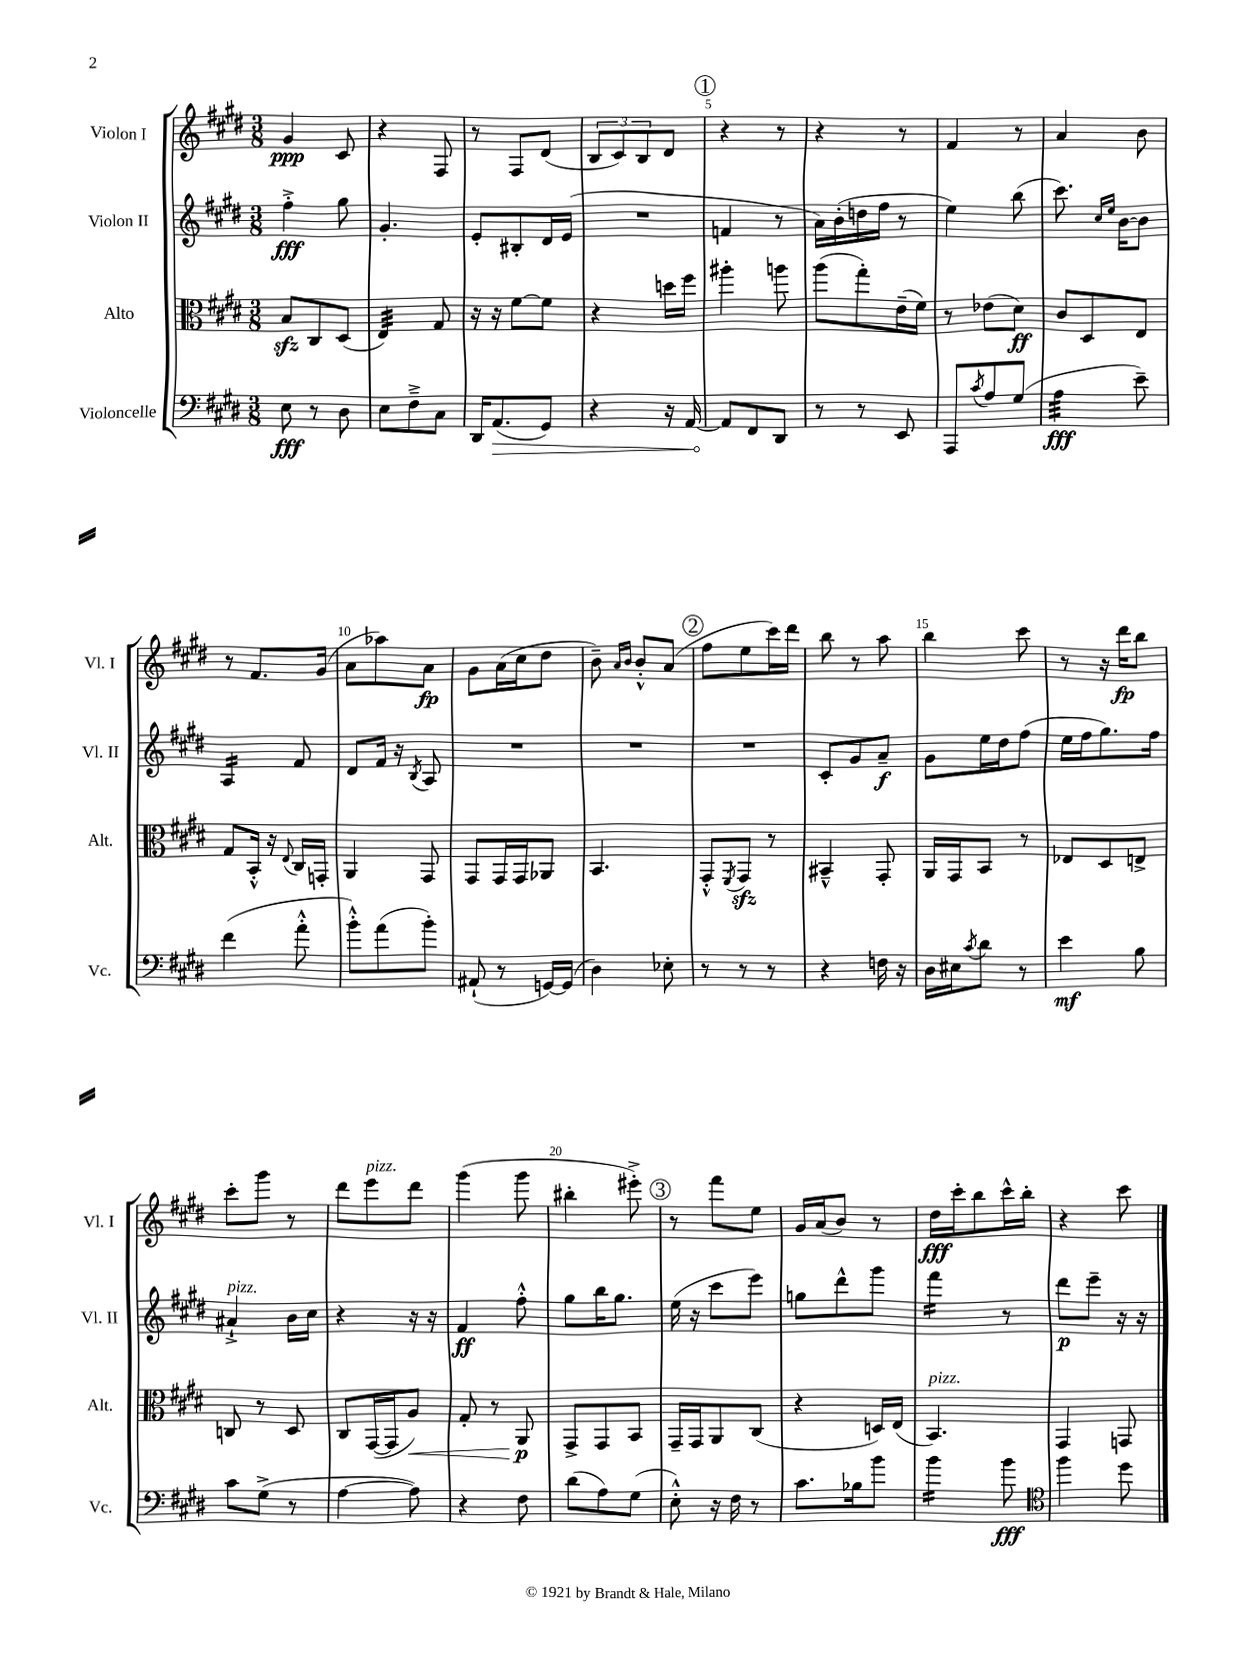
<<
\new StaffGroup <<
\new Staff = "s0" \with { instrumentName = "Violon I" shortInstrumentName = "Vl. I" } {
    \clef treble \key e \major \numericTimeSignature \time 3/8
    gis'4\ppp cis'8 |
    r4 fis8 |
    r8 fis8 dis'8( |
    \tuplet 3/2 { b8 cis'8) b8 } dis'8 |
    \mark \markup { \circle "1" } r4 r8 |
    r4 r8 |
    fis'4 r8 |
    a'4 b'8 |
    r8 fis'8. gis'16( |
    a'8 aes''8) a'8\fp |
    gis'8 a'16( cis''16 dis''8 |
    b'8--) \grace { a'16 b'16 } b'8-.-^ a'8( |
    \mark \markup { \circle "2" } fis''8 e''8 cis'''16) dis'''16 |
    b''8 r8 a''8 |
    b''4 cis'''8 |
    r8 r16 dis'''16\fp b''8 |
    cis'''8-. gis'''8 r8 |
    dis'''8 e'''8^\markup { \italic "pizz." } dis'''8 |
    gis'''4( gis'''8 |
    bis''4-. eis'''8-.->) |
    \mark \markup { \circle "3" } r8 fis'''8 e''8 |
    gis'16 a'16( b'8) r8 |
    dis''16\fff cis'''16-. b''8 cis'''16-^ b''16-. |
    r4 cis'''8 \bar "|." |
}
\new Staff = "s1" \with { instrumentName = "Violon II" shortInstrumentName = "Vl. II" } {
    \clef treble \key e \major \numericTimeSignature \time 3/8
    fis''4-.->\fff gis''8 |
    gis'4.-. |
    e'8-. bis8-. dis'16 e'16( |
    R4. |
    \mark \markup { \circle "1" } f'4 r8 |
    a'16) b'16-.( d''16 fis''16 r8 |
    e''4) b''8( |
    cis'''8.) \grace { cis''16 e''16 } b'16~ b'8 |
    a4:16 fis'8 |
    dis'8 fis'16 r16 \acciaccatura { b8 } a8 |
    R4. |
    R4. |
    \mark \markup { \circle "2" } R4. |
    cis'8-. gis'8 a'8--\f |
    gis'8 e''16 dis''16 fis''8( |
    e''16 fis''16 gis''8.) fis''16 |
    ais'4-!->^\markup { \italic "pizz." } b'16 cis''16 |
    r4 r16 r16 |
    fis'4\ff fis''8-.-^ |
    gis''8 b''16 gis''8. |
    \mark \markup { \circle "3" } e''16( r16 cis'''8 e'''8) |
    g''8 dis'''8-^ gis'''8 |
    fis'''4:16 r8 |
    dis'''8\p e'''8-- r16 r16 \bar "|." |
}
\new Staff = "s2" \with { instrumentName = "Alto" shortInstrumentName = "Alt." } {
    \clef alto \key e \major \numericTimeSignature \time 3/8
    b8\sfz cis8 dis8( |
    e4:32) gis8 |
    r16 r16 fis'8~ fis'8 |
    r4 d''16 fis''16 |
    \mark \markup { \circle "1" } ais''4-. a''8 |
    a''8( gis''8-.) e'16--( fis'16) |
    r8 ees'8( dis'8\ff) |
    cis'8 dis8 e8 |
    gis8 b,16-.-^ r16 \appoggiatura { e8 } cis16 g,16-. |
    a,4 gis,8 |
    gis,8 gis,16 gis,16 aes,8 |
    b,4. |
    \mark \markup { \circle "2" } gis,8-.-^ \acciaccatura { fis,8 } gis,8\sfz r8 |
    bis,4---^ gis,8-. |
    a,16 gis,16 b,8 r8 |
    ees8 dis8 e8-> |
    c8 r8 dis8 |
    cis8 gis,16~( gis,16 a8\<) |
    gis8-. r8 a,8\p\! |
    gis,8-> gis,8 b,8 |
    \mark \markup { \circle "3" } gis,16-- gis,16 a,8 cis8( |
    r4 d16) e16( |
    b,4.^\markup { \italic "pizz." }) |
    gis,4 g,8 \bar "|." |
}
\new Staff = "s3" \with { instrumentName = "Violoncelle" shortInstrumentName = "Vc." } {
    \clef bass \key e \major \numericTimeSignature \time 3/8
    e8\fff r8 dis8 |
    e8 fis8---> cis8 |
    dis,16 \once \override Hairpin.circled-tip = ##t a,8.\>( gis,8) |
    r4 r16 a,16~ |
    \mark \markup { \circle "1" } a,8\! fis,8 dis,8 |
    r8 r8 e,8 |
    a,,8 \acciaccatura { cis'8 } a8 gis8( |
    a4:32\fff e'8--) |
    fis'4( a'8-.-^ |
    b'8-.-^) a'8( b'8-.) |
    ais,8-!( r8 g,16~) g,16( |
    dis4) ees8-. |
    \mark \markup { \circle "2" } r8 r8 r8 |
    r4 f16 r16 |
    dis16 eis16 \acciaccatura { cis'8 } dis'8 r8 |
    e'4\mf b8 |
    cis'8 gis8->( r8 |
    a4~ a8) |
    r4 fis8 |
    dis'8( a8) gis8( |
    \mark \markup { \circle "3" } e8-.-^) r16 fis16 r8 |
    cis'8. bes16 b'8 |
    b'4:16 b'8\fff |
    \clef tenor fis''4 dis''8 \bar "|." |
}
>>
>>
\layout { \context { \Score \override BarNumber.break-visibility = ##(#f #t #t) barNumberVisibility = #(every-nth-bar-number-visible 5) } }
